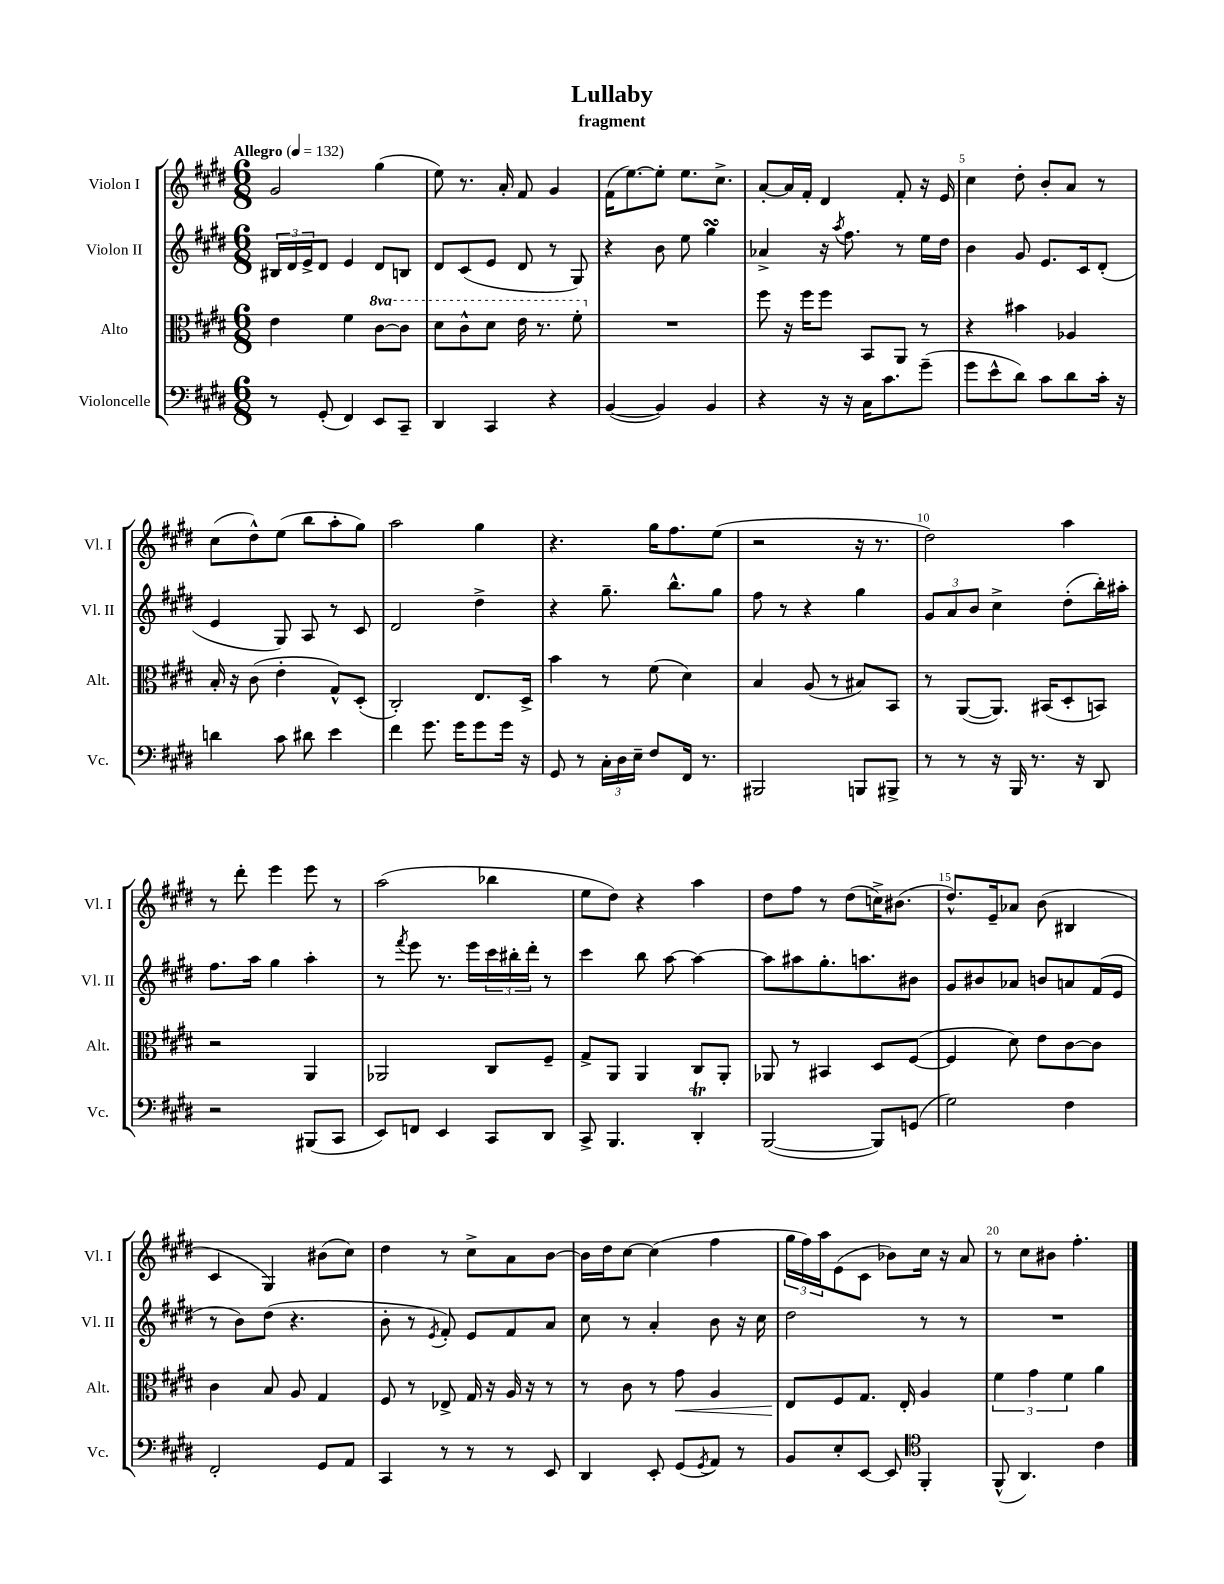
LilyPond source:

\header { title = "Lullaby" subtitle = "fragment" }
<<
\new StaffGroup <<
\new Staff = "s0" \with { instrumentName = "Violon I" shortInstrumentName = "Vl. I" } {
    \clef treble \key e \major \numericTimeSignature \time 6/8 \tempo "Allegro" 4 = 132
    gis'2 gis''4( |
    e''8) r8. a'16-. fis'8 gis'4 |
    fis'16( e''8.~) e''8-. e''8. cis''8.-> |
    a'8~-. a'16 fis'16-. dis'4 fis'8-. r16 e'16 |
    cis''4 dis''8-. b'8-. a'8 r8 |
    cis''8( dis''8-^) e''8( b''8 a''8-. gis''8) |
    a''2 gis''4 |
    r4. gis''16 fis''8. e''8( |
    r2 r16 r8. |
    dis''2) a''4 |
    r8 dis'''8-. e'''4 e'''8 r8 |
    a''2( bes''4 |
    e''8 dis''8) r4 a''4 |
    dis''8 fis''8 r8 dis''8( c''16->) bis'8.( |
    dis''8.-^) e'16-- aes'8 b'8( bis4 |
    cis'4 gis4) bis'8( cis''8) |
    dis''4 r8 cis''8-> a'8 b'8~ |
    b'16 dis''16 cis''8~ cis''4( fis''4 |
    \tuplet 3/2 { gis''16 fis''16) a''16 } e'8( cis'8 bes'8) cis''16 r16 a'8 |
    r8 cis''8 bis'8 fis''4.-. \bar "|." |
}
\new Staff = "s1" \with { instrumentName = "Violon II" shortInstrumentName = "Vl. II" } {
    \clef treble \key e \major \numericTimeSignature \time 6/8
    \tuplet 3/2 { bis16 dis'16 e'16-> } dis'8 e'4 dis'8 b8 |
    dis'8 cis'8( e'8 dis'8 r8 gis8) |
    r4 b'8 e''8 gis''4\turn |
    aes'4-> r16 \acciaccatura { a''8 } fis''8. r8 e''16 dis''16 |
    b'4 gis'8 e'8. cis'16 dis'8-.( |
    e'4 gis8) a8 r8 cis'8 |
    dis'2 dis''4-> |
    r4 gis''8.-- b''8.-^ gis''8 |
    fis''8 r8 r4 gis''4 |
    \tuplet 3/2 { gis'8 a'8 b'8 } cis''4-> dis''8-.( b''16-.) ais''16-. |
    fis''8. a''16 gis''4 a''4-. |
    r8 \acciaccatura { fis'''8 } e'''8 r8. e'''16 \tuplet 3/2 { cis'''16 bis''16-. dis'''16-. } r8 |
    cis'''4 b''8 a''8~ a''4~ |
    a''8 ais''8 gis''8.-. a''8. bis'8 |
    gis'8 bis'8 aes'8 b'8 a'8 fis'16( e'16 |
    r8 b'8) dis''8( r4. |
    b'8-. r8 \acciaccatura { e'8 } fis'8-.) e'8 fis'8 a'8 |
    cis''8 r8 a'4-. b'8 r16 cis''16 |
    dis''2 r8 r8 |
    R2. \bar "|." |
}
\new Staff = "s2" \with { instrumentName = "Alto" shortInstrumentName = "Alt." } {
    \clef alto \key e \major \numericTimeSignature \time 6/8 \set Staff.ottavationMarkups = #ottavation-simple-ordinals
    e'4 fis'4 \ottava #1 cis''8~ cis''8 |
    dis''8 cis''8-^ dis''8 e''16 r8. fis''8-. \ottava #0 |
    R2. |
    fis''8 r16 fis''16 fis''8 b,8 a,8 r8 |
    r4 bis'4 aes4 |
    b16-. r16 cis'8( e'4-. gis8-^) dis8-.( |
    cis2-.) e8. dis16-> |
    b'4 r8 fis'8( dis'4) |
    b4 a8( r8 bis8) b,8 |
    r8 a,8~( a,8.) bis,16( dis8-. b,8) |
    r2 a,4 |
    aes,2 cis8 fis8-- |
    gis8-> a,8 a,4 cis8 a,8-. |
    aes,8 r8 bis,4 dis8 fis8~( |
    fis4 dis'8) e'8 cis'8~ cis'8 |
    cis'4 b8 a8 gis4 |
    fis8 r8 ees8-> gis16 r16 a16 r16 r8 |
    r8 cis'8 r8 gis'8\< a4 |
    e8\! fis8 gis8. e16-. a4 |
    \tuplet 3/2 { fis'4 gis'4 fis'4 } a'4 \bar "|." |
}
\new Staff = "s3" \with { instrumentName = "Violoncelle" shortInstrumentName = "Vc." } {
    \clef bass \key e \major \numericTimeSignature \time 6/8
    r8 gis,8-.( fis,4) e,8 cis,8-- |
    dis,4 cis,4 r4 |
    b,4~( b,4) b,4 |
    r4 r16 r16 cis16 cis'8. gis'8--( |
    gis'8 e'8-^ dis'8) cis'8 dis'8 cis'16-. r16 |
    d'4 cis'8 dis'8 e'4 |
    fis'4 gis'8. gis'16 gis'8 gis'16 r16 |
    gis,8 r8 \tuplet 3/2 { cis16-. dis16 e16-- } fis8 fis,16 r8. |
    bis,,2 b,,8 bis,,8-> |
    r8 r8 r16 b,,16 r8. r16 dis,8 |
    r2 bis,,8( cis,8 |
    e,8) f,8 e,4 cis,8 dis,8 |
    cis,8-> b,,4. dis,4-.\trill |
    b,,2~( b,,8) g,8( |
    gis2) fis4 |
    fis,2-. gis,8 a,8 |
    cis,4 r8 r8 r8 e,8 |
    dis,4 e,8-. gis,8( \acciaccatura { gis,8 } a,8) r8 |
    b,8 e8-. e,8~ e,8 \clef tenor fis,4-. |
    fis,8-^( a,4.) cis'4 \bar "|." |
}
>>
>>
\layout { \context { \Score \override BarNumber.break-visibility = ##(#f #t #t) barNumberVisibility = #(every-nth-bar-number-visible 5) } }
